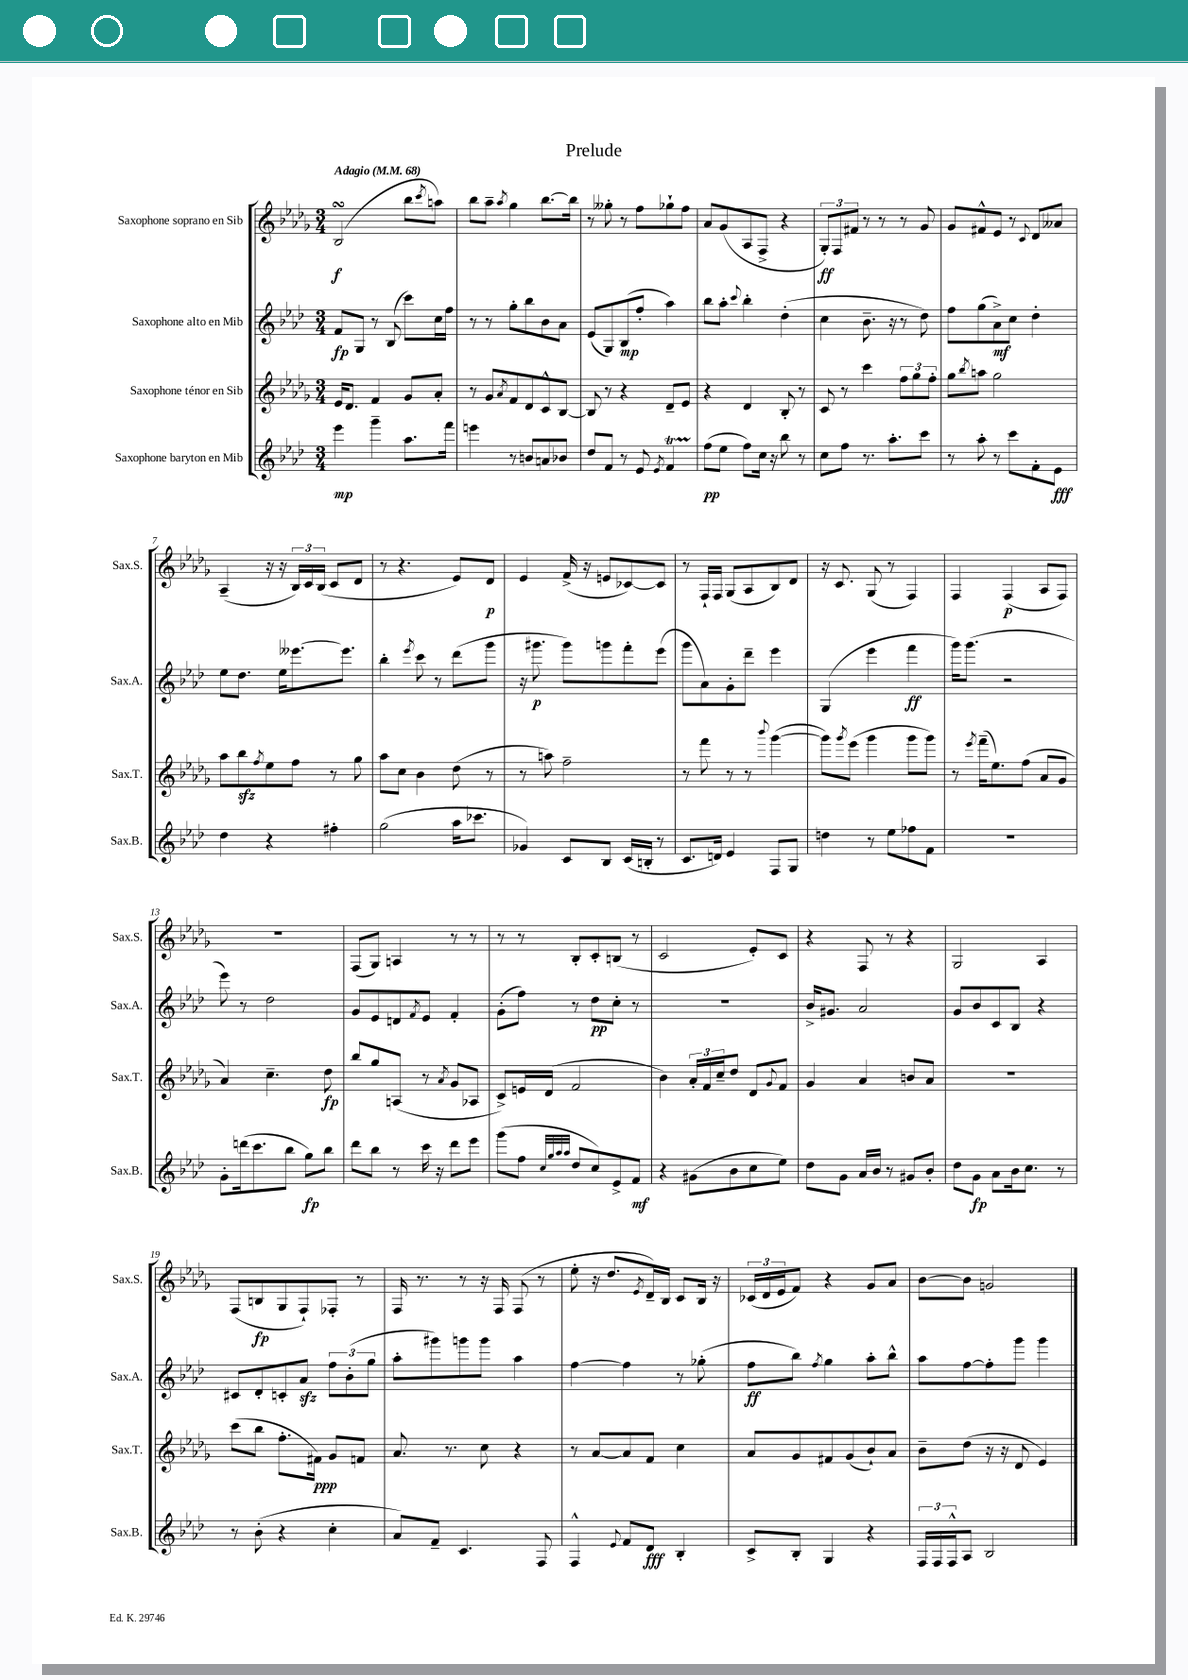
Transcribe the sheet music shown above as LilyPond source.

\header { title = "Prelude" }
<<
\new StaffGroup <<
\new Staff = "s0" \with { instrumentName = "Saxophone soprano en Sib" shortInstrumentName = "Sax.S." } {
    \clef treble \key des \major \numericTimeSignature \time 3/4 \tempo "Adagio" 4 = 68
    bes2\turn\f( bes''8 \acciaccatura { c'''8 } a''8) |
    bes''8 aes''8-- \acciaccatura { aes''8 } ges''4 bes''8.~ bes''16 |
    r8 geses''8-. r8 f''8 ges''8-! f''8 |
    aes'8 ges'8( aes8 f8-> r4 |
    \tuplet 3/2 { ges8-.\ff) f8 fis'8 } r8 r8 r8 ges'8 |
    ges'8 fis'8-^ ees'8 r8 \appoggiatura { c'8 } des'8 aeses'8 |
    aes4--( r16 r16 \tuplet 3/2 { bes16) c'16 bes16( } c'8 des'8 |
    r8 r4. ees'8) des'8\p |
    ees'4 f'16->( r16 e'8 ces'8~) ces'8 |
    r8 f16-! f16 ges8( aes8 bes8) des'8 |
    r16 c'8. ges8( r8 f4) |
    f4 f4\p( aes8 f8) |
    R2. |
    f8( ges8) a4 r8 r8 |
    r8 r8 bes8-. c'8-. b8( r8 |
    c'2 ees'8-.) c'8 |
    r4 f8 r8 r4 |
    ges2 aes4 |
    f8( b8\fp ges8 f8-!) fes8-. r8 |
    f16 r8. r8 r16 f16 f8( r8 |
    ees''8-. r16 des''8. \acciaccatura { ees'8 } des'16--) bes16 c'8 bes16 r16 |
    \tuplet 3/2 { ces'16( des'16 ees'16 } f'8) r4 ges'8 aes'8 |
    bes'8~ bes'8 g'2 \bar "|." |
}
\new Staff = "s1" \with { instrumentName = "Saxophone alto en Mib" shortInstrumentName = "Sax.A." } {
    \clef treble \key aes \major \numericTimeSignature \time 3/4
    f'8\fp g8 r8 bes8( c'''8) c''16 f''16 |
    r8 r8 g''8-. bes''8 bes'8 aes'8 |
    ees'8( g8) bes8\mp( f''8-. aes''4) |
    bes''8 aes''8-. \appoggiatura { c'''8 } bes''4-. des''4-.( |
    c''4 bes'8.-- r16 r8 des''8) |
    f''8 g''8( aes'8->\mf) c''8 des''4-. |
    ees''8 des''8. ees''16 eeses'''8.~ eeses'''8. |
    bes''4-. \acciaccatura { ees'''8 } c'''8 r8 des'''8( g'''8 |
    r16 gis'''8.\p gis'''8) g'''8 f'''8-. ees'''8( |
    g'''8 aes'8) g'8-. des'''8-- ees'''4 |
    g4( ees'''4 f'''4\ff |
    g'''16) g'''8.( r2 |
    ees'''8) r8 des''2 |
    g'8 ees'8 d'8 \acciaccatura { f'8 } ees'8 f'4-. |
    g'8-.( f''8) r8 des''8\pp c''8-. r8 |
    R2. |
    bes'16-> gis'8. aes'2 |
    g'8 bes'8 c'8 bes8 r4 |
    cis'8 des'8-. c'8-. aes'8\sfz \tuplet 3/2 { f''8 bes'8-.( g''8 } |
    aes''8-. gis'''8) g'''8 g'''8 aes''4 |
    f''4~ f''4 r8 ges''8-.( |
    f''8\ff bes''8) \acciaccatura { f''8 } g''4 aes''8-. bes''8-^ |
    aes''8 f''8~ f''8-. g'''8 g'''4 \bar "|." |
}
\new Staff = "s2" \with { instrumentName = "Saxophone ténor en Sib" shortInstrumentName = "Sax.T." } {
    \clef treble \key des \major \numericTimeSignature \time 3/4
    ees'16 des'8. f'4 ges'8 aes'8-. |
    r8 ges'8 \acciaccatura { aes'8 } f'8 des'8 c'8-^ bes8~ |
    bes8 r8 r4 des'8-- ees'8 |
    r4 des'4 bes8-. r8 |
    c'8 r8 c'''4 \tuplet 3/2 { f''8 ges''8 f''8-. } |
    ges''8 \acciaccatura { bes''8 } a''8 ges''2 |
    aes''8 bes''8\sfz \acciaccatura { f''8 } ees''8 f''8 r8 ges''8 |
    aes''8 c''8 bes'4 des''8( r8 |
    r8 a''8) f''2-- |
    r8 f'''8 r8 r8 \appoggiatura { bes'''8 } ges'''4~( |
    ges'''8) \acciaccatura { ges'''8 } ees'''8( ges'''4 ges'''8 ges'''8) |
    r8 \acciaccatura { ees'''8 } f'''16--( ees''8.) f''8( aes'8 ges'8 |
    aes'4) c''4.-- des''8\fp |
    bes''8 ges''8 a8( r8 \acciaccatura { aes'8 } ges'8 aes8 |
    c'8->) e'16 des'16( f'2 |
    bes'4) \tuplet 3/2 { aes'16-. f'16 c''16-- } des''8 des'8 \appoggiatura { ges'8 } f'8 |
    ges'4 aes'4 b'8 aes'8 |
    R2. |
    c'''8( bes''8 f''8.-. fis'16\ppp) ges'8 f'8 |
    aes'8. r8. c''8 r4 |
    r8 aes'8~ aes'8 f'8 c''4 |
    aes'8 ges'8 fis'8 ges'8( bes'8-!) aes'8 |
    bes'8-- des''8( r16 r16 des'8 ees'4) \bar "|." |
}
\new Staff = "s3" \with { instrumentName = "Saxophone baryton en Mib" shortInstrumentName = "Sax.B." } {
    \clef treble \key aes \major \numericTimeSignature \time 3/4
    ees'''4\mp g'''4-- aes''8. f'''16 |
    e'''4 r8 b'8 a'8 bes'8 |
    des''8 f'8 r8 ees'8 \acciaccatura { ees'8 } f'4\startTrillSpan |
    f''8\stopTrillSpan\pp( ees''8 f''8) c''16 r16 bes''8 r8 |
    c''8 f''8 r8. aes''8.-. c'''8 |
    r8 aes''8-. r8 c'''8 f'8-. ees'8\fff |
    des''4 r4 fis''4-. |
    g''2( aes''16 ces'''8. |
    ges'4) c'8 bes8 c'16( b16-. r8 |
    c'8. d'16) ees'4 f8 g8 |
    d''4 r8 ees''8 fes''8 f'8 |
    R2. |
    g'8-. d'''16( c'''8. bes''8 g''8\fp) bes''8 |
    des'''8 bes''8 r8 c'''16 r16 des'''8 ees'''8 |
    g'''8( f''8 \grace { c''32 g''32 aes''32 aes''32 } des''8 c''8) ees'8-> f'8\mf |
    r4 gis'8( bes'8 c''8 ees''8) |
    des''8 g'8 aes'16 bes'16 r8 gis'8 bes'8-. |
    des''8 g'8\fp aes'8 bes'16 c''8. r8 |
    r8 bes'8-.( r4 c''4-. |
    aes'8) f'8-- c'4. f8 |
    f4-^ \appoggiatura { ees'8 } f'8 des'8\fff bes4-. |
    c'8-> bes8-. g4 r4 |
    \tuplet 3/2 { f16 f16 f16-^ } aes8 bes2 \bar "|." |
}
>>
>>
